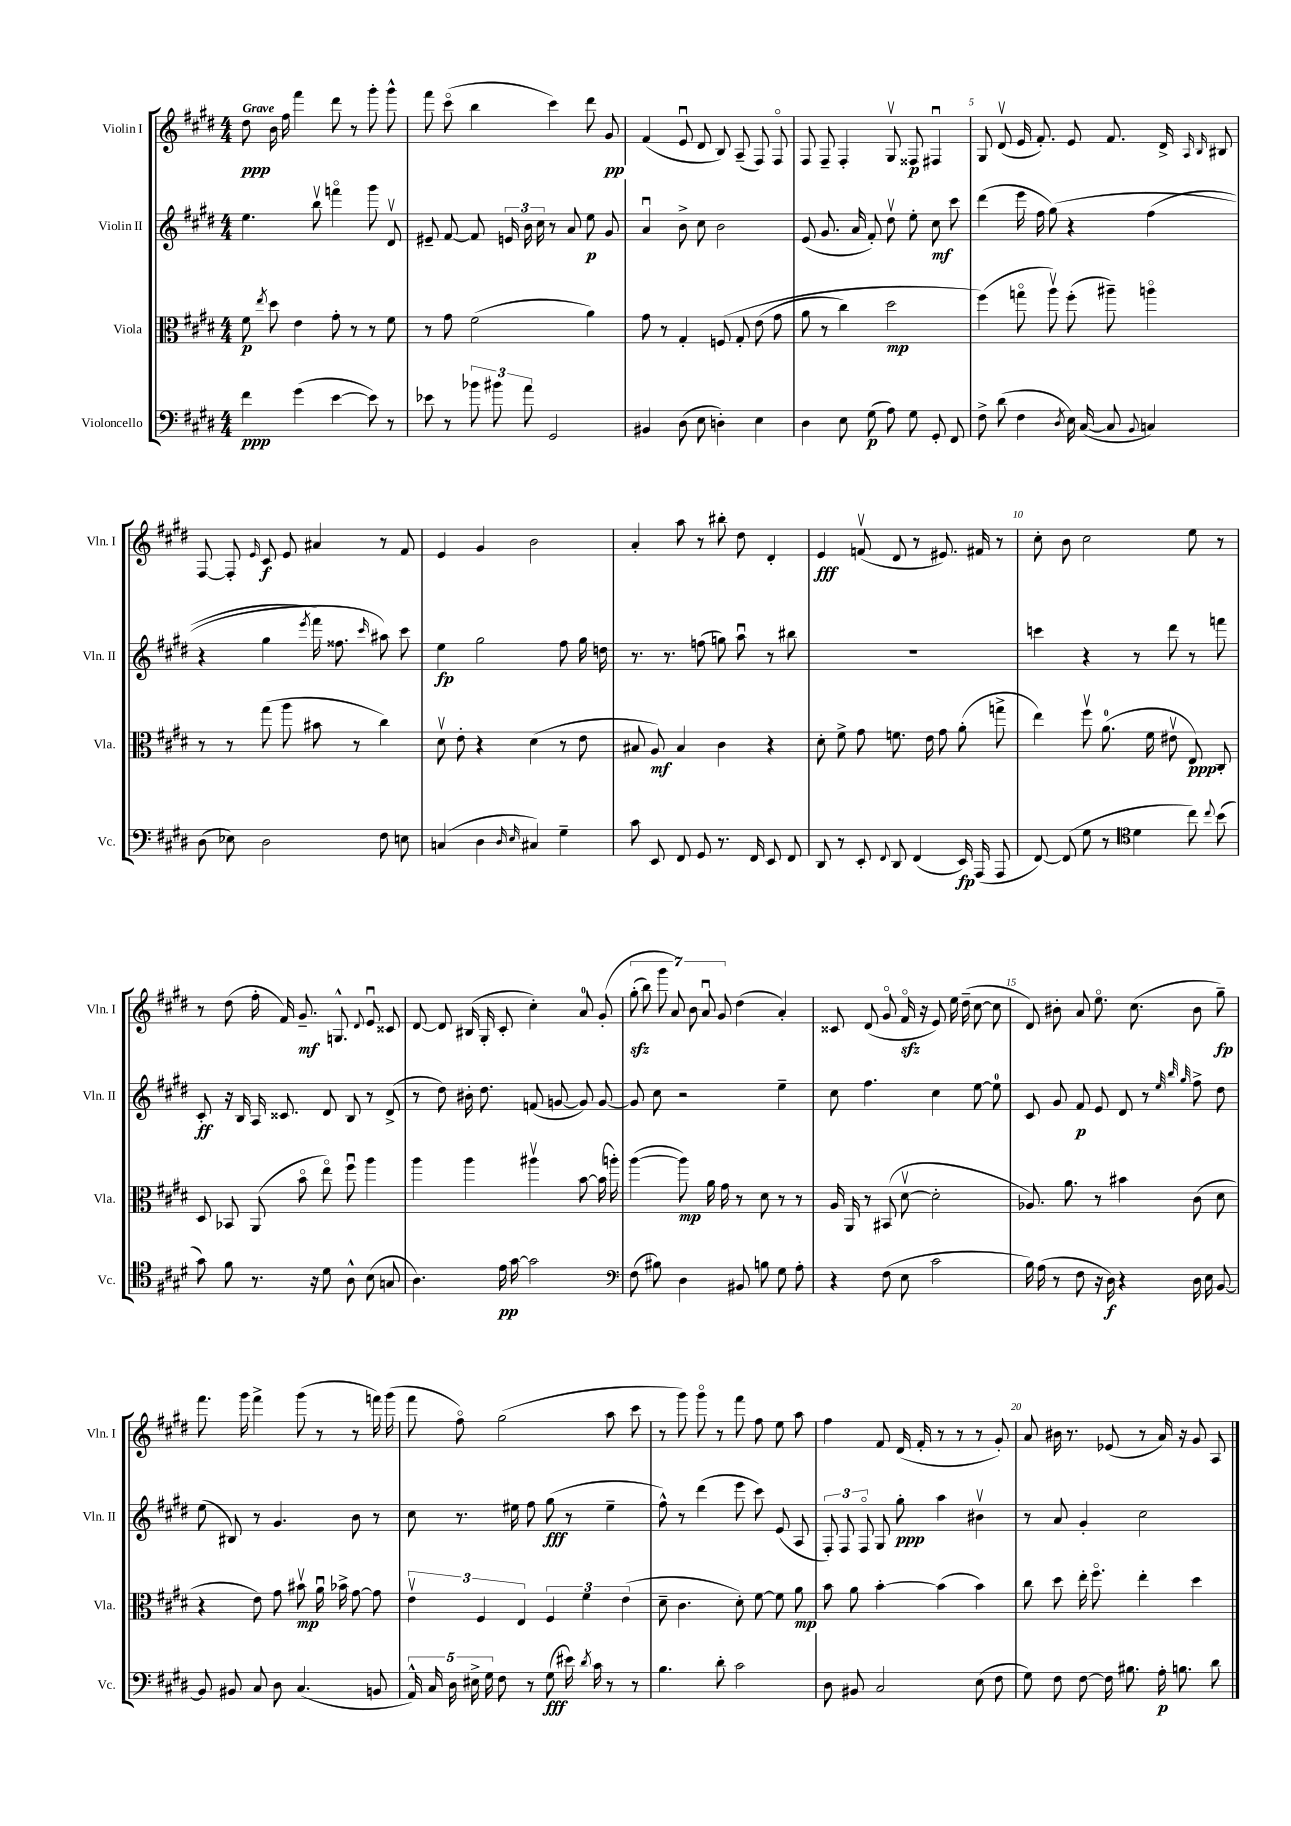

**kern	**dynam	**kern	**dynam	**kern	**dynam	**kern	**dynam
*part4	*part4	*part3	*part3	*part2	*part2	*part1	*part1
*staff4	*staff4	*staff3	*staff3	*staff2	*staff2	*staff1	*staff1
*I"Violoncello	*	*I"Viola	*	*I"Violin II	*	*I"Violin I	*
*I'Vc.	*	*I'Vla.	*	*I'Vln. II	*	*I'Vln. I	*
*clefF4	*	*clefC3	*	*clefG2	*	*clefG2	*
*k[f#c#g#d#]	*	*k[f#c#g#d#]	*	*k[f#c#g#d#]	*	*k[f#c#g#d#]	*
*M4/4	*	*M4/4	*	*M4/4	*	*M4/4	*
=1	=1	=1	=1	=1	=1	=1	=1
!	!	!	!	!	!	!LO:TX:a:B:t=Grave	!
4f#\	ppp	8f#\	p	4.ee\	.	8dd#\	ppp
.	.	8qee/	.	.	.	.	.
.	.	8dd#\	.	.	.	16b\	.
.	.	.	.	.	.	16ff#\	.
(4g#\	.	4e\	.	.	.	4fff#\	.
.	.	.	.	8bbv\	.	.	.
[4e\	.	8g#'\	.	4fffn\	.	8ddd#\	.
.	.	8r	.	.	.	8r	.
8e\])	.	8r	.	8ggg#\	.	8ggg#'\	.
8r	.	8f#\	.	8d#v/	.	8ggg#^^\	.
=2	=2	=2	=2	=2	=2	=2	=2
8e-X\	.	8r	.	8e#X~/	.	8fff#\	.
8r	.	8g#\	.	[8f#/	.	(8ccc#\	.
12b-X\	.	(2f#\	.	8f#/]	.	4bb\	.
12b#X\	.	.	.	.	.	.	.
.	.	.	.	24en/	.	.	.
12a\	.	.	.	24b\	.	.	.
.	.	.	.	24cc#\	.	.	.
2GG#/	.	.	.	8r	.	4ccc#\)	.
.	.	.	.	8a/	.	.	.
.	.	4a\)	.	8ee\	p	8ddd#\	.
.	.	.	.	8g#/	.	8g#/	pp
=3	=3	=3	=3	=3	=3	=3	=3
4BB#X/	.	8g#\	.	4au/	.	(4f#/	.
.	.	8r	.	.	.	.	.
(8D#\	.	4G#'/	.	8b^\	.	8eu/	.
8E\	.	.	.	8cc#\	.	8d#/	.
4Dn'\)	.	(8Fn/	.	2b\	.	8B/)	.
.	.	8G#'/	.	.	.	(8A~/	.
4E\	.	(8e\	.	.	.	8F#/)	.
.	.	8g#\	.	.	.	8F#/	.
=4	=4	=4	=4	=4	=4	=4	=4
4D#\	.	8a\	.	(8e/	.	8F#/	.
.	.	8r	.	8.g#/	.	8F#~/	.
8E\	.	4cc#\)	.	.	.	4F#'/	.
.	.	.	.	16a/	.	.	.
(8G#\	p	.	.	8f#'/)	.	.	.
8A\)	.	2dd#\	mp	8dd#v\	.	8G#v/	.
8G#\	.	.	.	8ee'\	.	8F##X/	p
8GG#'/	.	.	.	8cc#\	mf	4F#Xu/	.
8FF#/	.	.	.	8ccc#\	.	.	.
=5	=5	=5	=5	=5	=5	=5	=5
8F#^\	.	(4ff#\)	.	(4ddd#\	.	8G#/	.
(8d#\	.	.	.	.	.	(8d#v/	.
4F#\	.	8ggn\	.	16eee\	.	16e/	.
.	.	.	.	16ff#\	.	8.f#'/)	.
.	.	8aav\)	.	(8gg#\)	.	.	.
8qD#/	.	.	.	.	.	.	.
16E\)	.	(8ff#'\	.	4r	.	8e/	.
([16C#/	.	.	.	.	.	.	.
8C#/]	.	8aa#X~\)	.	.	.	8.f#/	.
8qqBB/	.	.	.	.	.	.	.
4Cn/)	.	4aan\	.	(4ff#\	.	.	.
.	.	.	.	.	.	16d#^/	.
.	.	.	.	.	.	16qqA/	.
.	.	.	.	.	.	16qqB/	.
.	.	.	.	.	.	8B#X/	.
!!LO:LB:g=z
=6	=6	=6	=6	=6	=6	=6	=6
(8D#\	.	8r	.	4r	.	[8F#/	.
8E-X\)	.	8r	.	.	.	8F#'/]	.
.	.	.	.	.	.	16qqe/	.
2D#\	.	(8gg#\	.	4gg#\	.	8c#/	f
.	.	8aa\	.	.	.	8e/	.
.	.	.	.	8qeee/	.	.	.
.	.	8b#X\	.	16fff#\)	.	4a#X/	.
.	.	.	.	8.ff##X\	.	.	.
.	.	8r	.	.	.	.	.
.	.	.	.	16qqccc#/	.	.	.
8F#\	.	4cc#\)	.	8aa#X\)	.	8r	.
8En\	.	.	.	8ccc#\	.	8f#/	.
=7	=7	=7	=7	=7	=7	=7	=7
(4Cn/	.	8d#v\	.	4ee\	fp	4e/	.
.	.	8e'\	.	.	.	.	.
4D#\	.	4r	.	2gg#\	.	4g#/	.
16qqD#/	.	.	.	.	.	.	.
16qqE/	.	.	.	.	.	.	.
4C#X/)	.	(4d#\	.	.	.	2b\	.
4G#~\	.	8r	.	8ff#\	.	.	.
.	.	8e\	.	16gg#\	.	.	.
.	.	.	.	16ddn\	.	.	.
=8	=8	=8	=8	=8	=8	=8	=8
8c#\	.	8B#X/	.	8.r	.	4a'/	.
8EE/	.	8A/)	mf	.	.	.	.
.	.	.	.	8.r	.	.	.
8FF#/	.	4B#/	.	.	.	8aa\	.
8GG#/	.	.	.	(8ffn\	.	8r	.
8.r	.	4c#\	.	8ggn\)	.	8bb#X'\	.
.	.	.	.	8aau\	.	8dd#\	.
16FF#/	.	.	.	.	.	.	.
8EE/	.	4r	.	8r	.	4d#'/	.
8FF#/	.	.	.	8bb#X\	.	.	.
=9	=9	=9	=9	=9	=9	=9	=9
8DD#/	.	8d#'\	.	1r	.	4e/	fff
8r	.	8f#^\	.	.	.	.	.
8EE'/	.	8g#\	.	.	.	(8fnv/	.
8qqFF#/	.	.	.	.	.	.	.
8DD#/	.	8.fn\	.	.	.	8d#/	.
(4FF#/	.	.	.	.	.	8r	.
.	.	16e\	.	.	.	.	.
.	.	8g#\	.	.	.	8.e#X/)	.
16EE/)	fp	(8a'\	.	.	.	.	.
(16AAA/	.	.	.	.	.	16f#X/	.
8AAA/	.	8ggn^\	.	.	.	8r	.
=10	=10	=10	=10	=10	=10	=10	=10
[8FF#/)	.	4ee\)	.	4cccn\	.	8cc#'\	.
(8FF#/]	.	.	.	.	.	8b\	.
8G#\	.	8ff#v\	.	4r	.	2cc#\	.
8r	.	(8.a\	.	.	.	.	.
*clefC4	*	*	*	*	*	*	*
4d#\	.	.	.	8r	.	.	.
.	.	16f#\	.	.	.	.	.
.	.	8e#Xv\	.	8ddd#\	.	.	.
8cc#\)	.	8E/)	ppp	8r	.	8ee\	.
8qqcc#/	.	.	.	.	.	.	.
(8b\	.	8C#'/	.	8fffn\	.	8r	.
!!LO:LB:g=z
=11	=11	=11	=11	=11	=11	=11	=11
8g#\)	.	8D#/	.	8c#'/	ff	8r	.
8f#\	.	8BB-X/	.	16r	.	(8dd#\	.
.	.	.	.	16B/	.	.	.
8.r	.	(8AA/	.	16A/	.	16ff#'\	.
.	.	.	.	8.c##X/	.	16f#/)	.
.	.	8b\	.	.	.	8.g#~/	mf
16r	.	.	.	.	.	.	.
8d#\	.	8ee\)	.	8d#/	.	.	.
.	.	.	.	.	.	8.Gn^^/	.
8A^^\	.	8ff#u\	.	8B/	.	.	.
.	.	.	.	.	.	8qqd#/	.
(8B\	.	4aa\	.	8r	.	8eu/	.
8Gn/	.	.	.	(8d#^/	.	8c##X/	.
=12	=12	=12	=12	=12	=12	=12	=12
4.A\)	.	4aa\	.	8r	.	[8d#/	.
.	.	.	.	8dd#\)	.	8d#/]	.
.	.	4aa\	.	16b#X'\	.	(16B#X/	.
.	.	.	.	8.dd#\	.	16G#'/	.
16e\	pp	.	.	.	.	8c#'/	.
[16g#\	.	.	.	.	.	.	.
2g#\]	.	4aa#Xv\	.	(8fn/	.	4cc#'\)	.
.	.	.	.	[8gn/	.	.	.
.	.	[8b\	.	8g/])	.	8a/	.
.	.	(16b\]	.	[8g/	.	(8g#'/	.
.	.	16aan'\)	.	.	.	.	.
=13	=13	=13	=13	=13	=13	=13	=13
*clefF4	*	*	*	*	*	*	*
(8F#\	.	([4aa\	.	8g/]	.	(14gg#zz'\	.
.	.	.	.	.	.	14bb\)	.
8B#X\)	.	.	.	8cc#\	.	.	.
.	.	.	.	.	.	14ggg#\	.
.	.	.	.	.	.	14a/)	.
4D#\	.	8aa\])	mp	2r	.	.	.
.	.	.	.	.	.	14b\	.
.	.	.	.	.	.	14au/	.
.	.	16a\	.	.	.	.	.
.	.	.	.	.	.	14g#/	.
.	.	16g#\	.	.	.	.	.
8BB#X/	.	8r	.	.	.	(4dd#\	.
8Bn\	.	8d#\	.	.	.	.	.
8G#\	.	8r	.	4ee~\	.	4a'/)	.
8A'\	.	8r	.	.	.	.	.
=14	=14	=14	=14	=14	=14	=14	=14
4r	.	16A/	.	8cc#\	.	8c##X/	.
.	.	16AA/	.	.	.	.	.
.	.	8r	.	4.ff#\	.	(8d#/	.
(8F#\	.	(8BB#X/	.	.	.	8g#/	.
8E\	.	[8d#v\	.	.	.	16f#zz/	.
.	.	.	.	.	.	16r	.
2c#\	.	2d#'\]	.	4cc#\	.	8e/)	.
.	.	.	.	.	.	16ee\	.
.	.	.	.	.	.	(16dd#~\	.
.	.	.	.	[8ee\	.	[8cc#\	.
.	.	.	.	8ee\]	.	8cc#\]	.
=15	=15	=15	=15	=15	=15	=15	=15
16B\)	.	8.A-X/)	.	8c#/	.	8d#/)	.
(16A\	.	.	.	.	.	.	.
8r	.	.	.	8g#/	.	8b#X'\	.
.	.	8.a\	.	.	.	.	.
8F#\	.	.	.	8f#/	p	8a/	.
16r	.	8r	.	8e/	.	8.ee\	.
16D#\)	f	.	.	.	.	.	.
4r	.	4b#X\	.	8d#/	.	.	.
.	.	.	.	.	.	(8.cc#\	.
.	.	.	.	8r	.	.	.
.	.	.	.	32qqee/	.	.	.
.	.	.	.	32qqbb/	.	.	.
.	.	.	.	32qqgg#/	.	.	.
16D#\	.	(8c#\	.	8ff#^\	.	8b#\	.
16E\	.	.	.	.	.	.	.
[8BB/	.	8d#\	.	8dd#\	.	8gg#~\)	fp
!!LO:LB:g=z
=16	=16	=16	=16	=16	=16	=16	=16
8BB/]	.	4r	.	(8ee\	.	8.fff#\	.
8BB#X/	.	.	.	8B#X/)	.	.	.
.	.	.	.	.	.	16ggg#\	.
8C#/	.	8e\)	.	8r	.	4fff#^\	.
8D#\	.	8g#\	.	4.g#/	.	.	.
(4.C#/	.	8b#Xv\	mp	.	.	(8ggg#\	.
.	.	16au\	.	.	.	8r	.
.	.	16b-X^\	.	.	.	.	.
.	.	[8g#\	.	8b\	.	8r	.
8BBn/	.	8g#\]	.	8r	.	16fffn\)	.
.	.	.	.	.	.	(16ggg#\	.
=17	=17	=17	=17	=17	=17	=17	=17
20AA^^/)	.	6ev\	.	8cc#\	.	8fff#\	.
20C#/	.	.	.	.	.	.	.
20D#\	.	.	.	.	.	.	.
.	.	.	.	8.r	.	8ff#\)	.
20E#X^\	.	.	.	.	.	.	.
.	.	6F#/	.	.	.	.	.
20G#\	.	.	.	.	.	.	.
8F#\	.	.	.	.	.	(2gg#\	.
.	.	.	.	16ee#X\	.	.	.
.	.	6E/	.	.	.	.	.
8r	.	.	.	8ff#\	.	.	.
(8G#\	fff	6F#/	.	(8gg#\	fff	.	.
16e#X\)	.	.	.	8r	.	.	.
.	.	6f#\	.	.	.	.	.
8qd#/	.	.	.	.	.	.	.
16c#\	.	.	.	.	.	.	.
8r	.	.	.	4ee#~\	.	8aa\	.
.	.	(6e\	.	.	.	.	.
8r	.	.	.	.	.	8ccc#\	.
=18	=18	=18	=18	=18	=18	=18	=18
4.B\	.	8d#~\	.	8ff#^^\)	.	8r	.
.	.	4.c#\	.	8r	.	8ggg#\)	.
.	.	.	.	(4ddd#\	.	8ggg#\	.
8d#'\	.	.	.	.	.	8r	.
2c#\	.	8d#'\)	.	8eee\	.	8fff#\	.
.	.	[8f#\	.	8ccc#\)	.	8ff#\	.
.	.	8f#\]	.	(8e/	.	8ee\	.
.	.	8a\	mp	8A/	.	8aa\	.
=19	=19	=19	=19	=19	=19	=19	=19
8D#\	.	8b\	.	12F#'/)	.	4ff#\	.
.	.	.	.	12F#/	.	.	.
8BB#X/	.	8a\	.	.	.	.	.
.	.	.	.	12F#/	.	.	.
2C#/	.	[4b'\	.	8G#/	.	8f#/	.
.	.	.	.	8gg#'\	ppp	(16d#/	.
.	.	.	.	.	.	16f#'/	.
.	.	(4b\]	.	4aa\	.	8r	.
.	.	.	.	.	.	8r	.
(8E\	.	4b\)	.	4b#Xv\	.	8r	.
8F#\	.	.	.	.	.	8g#'/)	.
=20	=20	=20	=20	=20	=20	=20	=20
8G#\)	.	8cc#\	.	8r	.	8a/	.
8F#\	.	8dd#\	.	8a/	.	16b#X\	.
.	.	.	.	.	.	8.r	.
[8F#\	.	16ee'\	.	4g#'/	.	.	.
.	.	8.ff#\	.	.	.	.	.
16F#\]	.	.	.	.	.	(8e-X/	.
8.B#X\	.	.	.	.	.	.	.
.	.	4ee'\	.	2cc#\	.	8r	.
16A'\	p	.	.	.	.	16a/)	.
8.Bn\	.	.	.	.	.	16r	.
.	.	4dd#\	.	.	.	8g#/	.
8d#\	.	.	.	.	.	8A/	.
==	==	==	==	==	==	==	==
*-	*-	*-	*-	*-	*-	*-	*-
